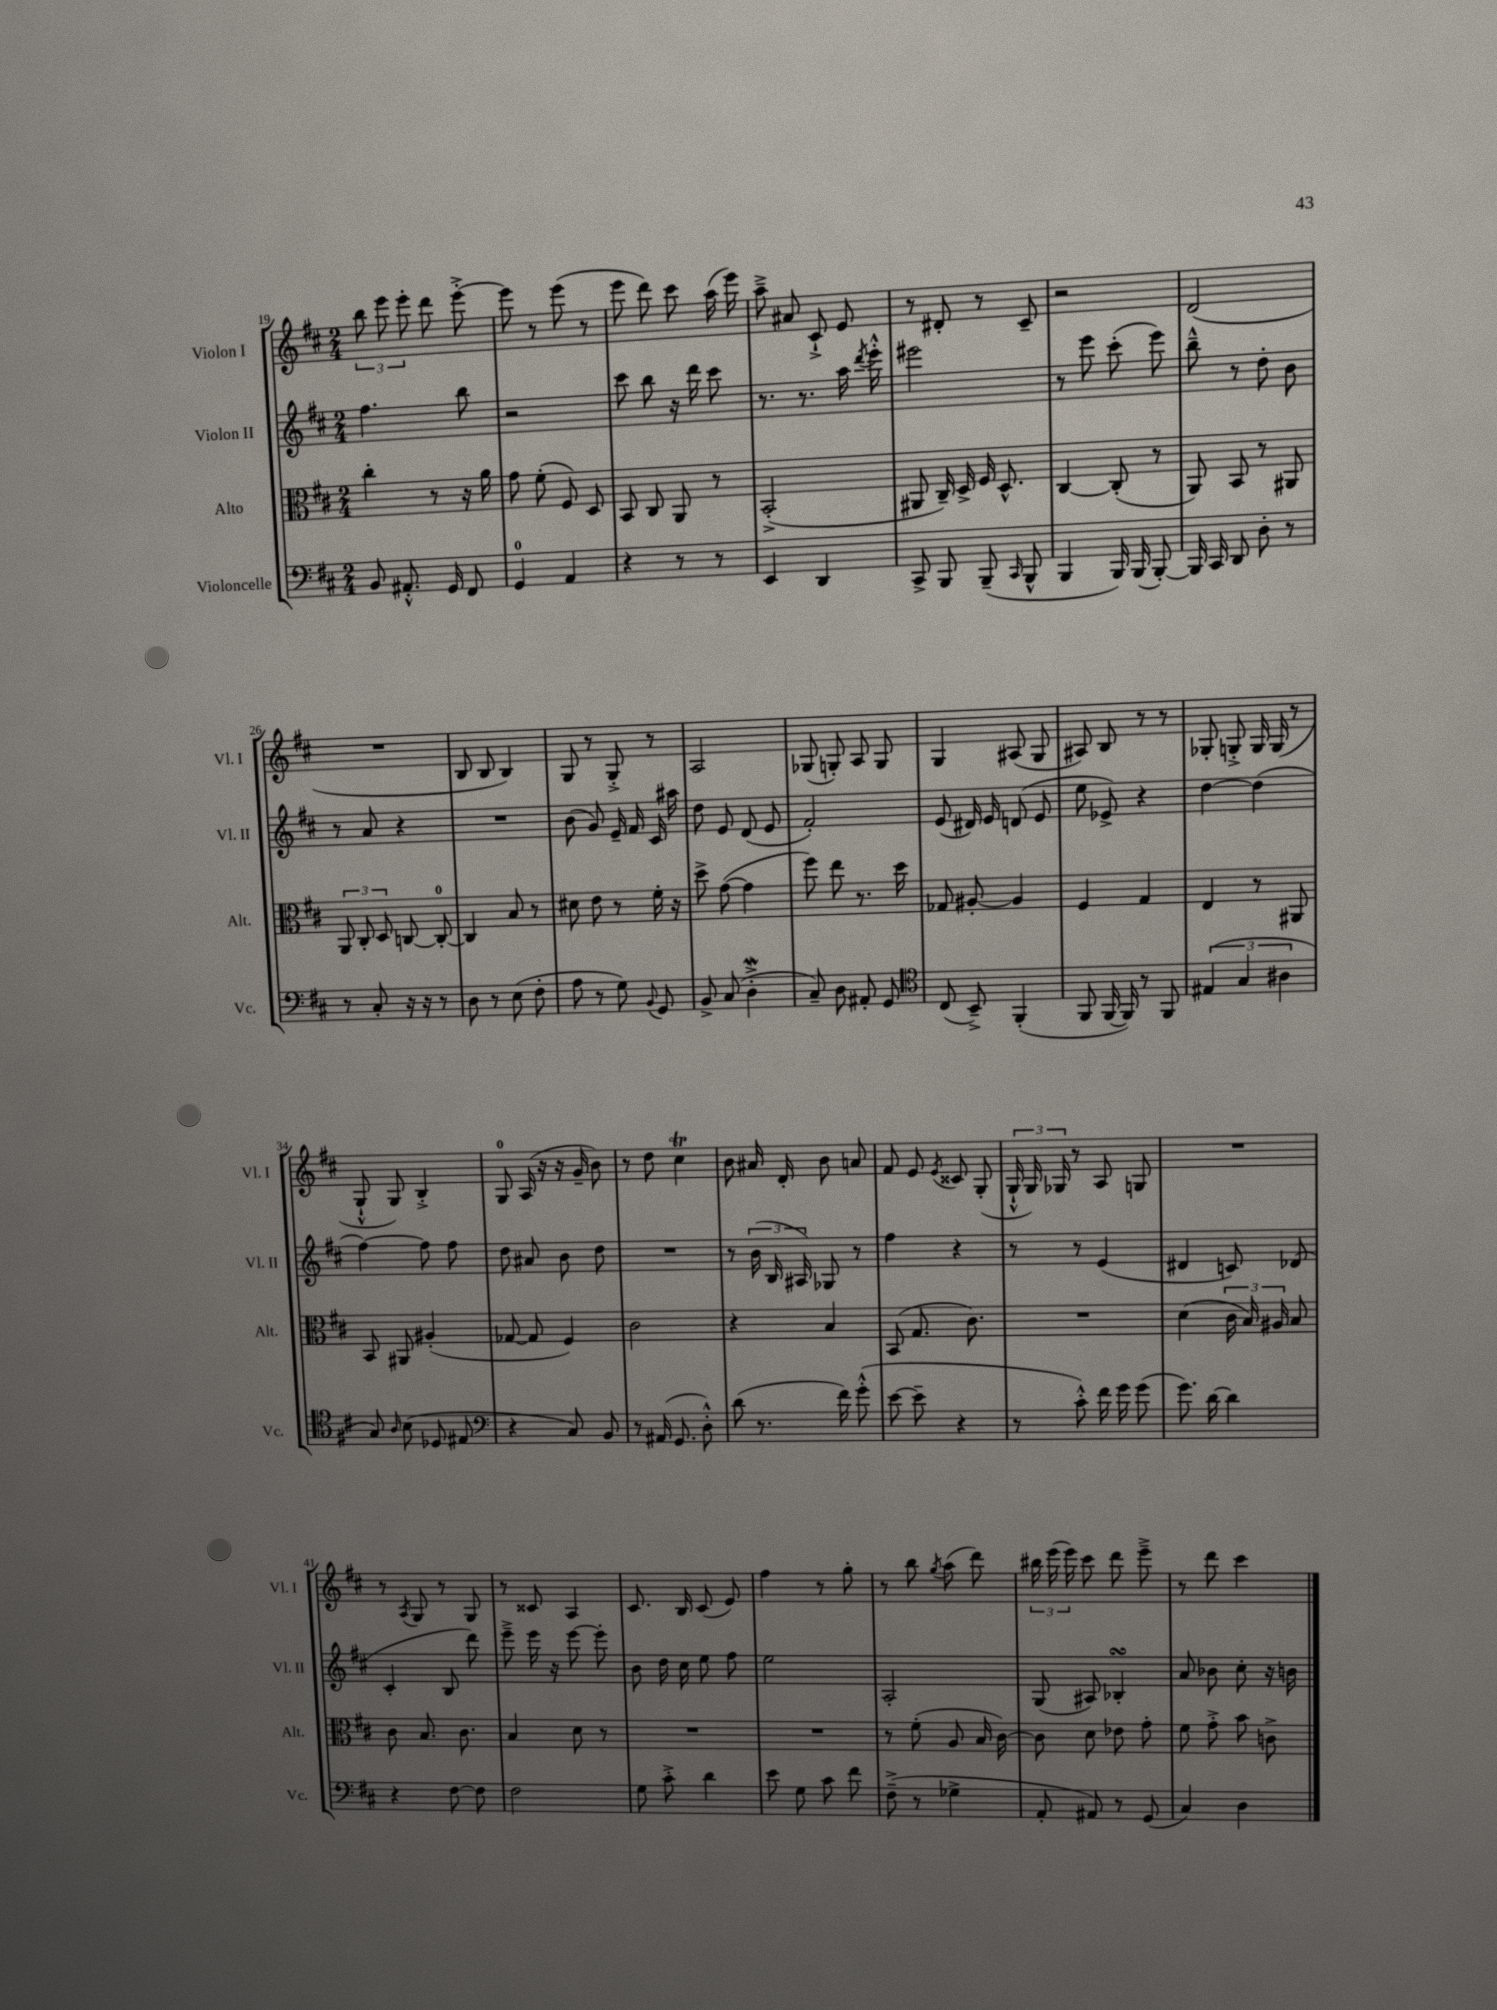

**kern	**kern	**kern	**kern
*staff4	*staff3	*staff2	*staff1
*clefF4	*clefC3	*clefG2	*clefG2
*k[f#c#]	*k[f#c#]	*k[f#c#]	*k[f#c#]
*M2/4	*M2/4	*M2/4	*M2/4
8BB	4cc#'	4.ff#	12bb
.	.	.	12eee
8.AA#'^^	.	.	.
.	.	.	12eee'
.	8r	.	8ddd
16GG	.	.	.
8FF#	16r	8bb	[8eee'^
.	16a	.	.
=	=	=	=
4GG	8g	2r	8eee]
.	(8f#'	.	8r
4AA	8F#)	.	(8eee
.	8D	.	8r
=	=	=	=
4r	8BB	8ccc#	8eee
.	8C#	8bb	8ddd)
8r	8AA	16r	8ccc#
.	.	16ddd	.
8r	8r	8ccc#	(16aa
.	.	.	16eee)
=	=	=	=
4EE	(2BB'^	8.r	8aa~^
.	.	.	8a#
.	.	8.r	.
4DD	.	.	8c#`^
.	.	16aa	8e
.	.	8qddd	.
.	.	16eee'^^	.
=	=	=	=
8CC#^	8AA#	2eee#	8r
8BBB	16C#~)	.	8d#'
.	16D^	.	.
(8BBB~	16F#	.	8r
.	8.D^^	.	.
16qqCC#	.	.	.
8BBB^^	.	.	8c#~
=	=	=	=
4BBB	[4C#	8r	2r
.	.	8eee	.
16BBB)	(8C#']	(8ccc#'	.
(16BBB	.	.	.
[8BBB')	8r	8eee)	.
=	=	=	=
16BBB]	8AA)	8bb~^^	(2d
16CC#	.	.	.
8DD	8BB	8r	.
8D'	8r	8dd'	.
8r	8AA#	8b	.
=	=	=	=
8r	12AA	8r	2r
.	12C#'	.	.
8C#'	.	8a	.
.	12D	.	.
16r	[8C	4r	.
16r	.	.	.
8r	8C'_	.	.
=	=	=	=
8D	4C]	2r	8B
8r	.	.	8B
(8E	8B	.	4B)
8F#'	8r	.	.
=	=	=	=
8A	8d#	(8b	8G
8r	8e	8g)	8r
8G)	8r	16e~	8G'^
.	.	16f#	.
8qqBB	.	.	.
8GG	16f#'	16c#	8r
.	16r	16aa#	.
=	=	=	=
8BB^	8dd^	8dd	2A
(8C#	([8g	8e	.
4D'^	4g]	(8d	.
.	.	8e	.
=	=	=	=
8C#~)	8ff#)	2f#')	(8G-
8D	8ee	.	8G')
8AA#'	8.r	.	8A
8GG	.	.	8G
.	16dd	.	.
=	=	=	=
*clefC4	*	*	*
(8C#	8G-	(8e	4G
8BB~^)	[8A#'	16d#)	.
.	.	16e	.
(4FF#'	4A#]	(8d	(8A#
.	.	8e	8G
=	=	=	=
8FF#	4F#	8ee	8A#)
[16FF#	.	8e-^)	8B
16FF#])	.	.	.
8r	4G	4r	8r
8FF#	.	.	8r
=	=	=	=
(6E#	4E	[4dd	8G-'
.	.	.	8G'^
6G	.	.	.
.	8r	(4dd]	16G
.	.	.	(16G
6A#	.	.	.
.	8AA#	.	8r
=	=	=	=
8G)	8BB	[4ff#)	8G`^^
16qqA	.	.	.
(8B	8AA#	.	8G)
8D-	(4A#'	8ff#]	4B'^
8E#	.	8ff#	.
=	=	=	=
*clefF4	*	*	*
4r	[8G-	8dd	8G
.	8G-]	8a#	(16A
.	.	.	16r
8C#)	4F#)	8b	16r
.	.	.	16g~
8BB	.	8dd	8b)
=	=	=	=
8r	2c#	2r	8r
(16AA#	.	.	8dd
8.GG	.	.	.
.	.	.	4cc#
8D'^^)	.	.	.
=	=	=	=
(8d	4r	8r	8b
8.r	.	(24b	16a#
.	.	24B	.
.	.	.	16d'
.	.	24A#)	.
.	4B	8G-	8b
16f#)	.	.	.
(8g'^^	.	8r	8a
=	=	=	=
[8e	(8BB	4ff#	8f#
8e~]	8.G	.	8e
.	.	.	8qe
4r	.	4r	8c##
.	8.c#)	.	.
.	.	.	(8G'
=	=	=	=
8r	2r	8r	24G`^^
.	.	.	24G)
.	.	.	24G-
8c#'^^)	.	8r	8r
16f#	.	(4e	8A
16g	.	.	.
(8g	.	.	8G
=	=	=	=
8.g)	(4d	4d#	2r
[16d	.	.	.
4d]	24c#	8c)	.
.	24B)	.	.
.	24A#	.	.
.	8B	(8d-	.
=	=	=	=
4r	8c#	4c#'	8r
.	.	.	8qA
.	8.B	.	8G
[8F#	.	8B	8r
.	8.c#	.	.
8F#]	.	8ddd)	8G
=	=	=	=
2F#	4B	8eee~^	8r
.	.	16eee	8c##
.	.	16r	.
.	8d	[8eee	4A
.	8r	8eee']	.
=	=	=	=
8G	2r	8b	8.c#
8c#'^	.	16dd	.
.	.	16cc#	16B
4d	.	8ee	(8c#
.	.	8ff#	8e)
=	=	=	=
8e	2r	2ee	4ff#
8G	.	.	.
8c#	.	.	8r
8f#	.	.	8gg'
=	=	=	=
(8F#~^	8r	2A'	8r
8r	(8f#'	.	8bb
.	.	.	8qgg
4G-^	8A	.	(8aa
.	16B	.	8ddd)
.	[16c#)	.	.
=	=	=	=
8AA'	8c#]	(8G	24bb#
.	.	.	(24eee
.	.	.	24eee)
8AA#)	8d	8A#)	8ccc#
8r	8e-	4B-'	8ddd
(8GG	8g'	.	8eee~^
=	=	=	=
4C#)	8f#	8a	8r
.	8g'^	8b-	8ddd
4D	8b	8cc#'	4ccc#
.	8c^	16r	.
.	.	16b	.
==	==	==	==
*-	*-	*-	*-
